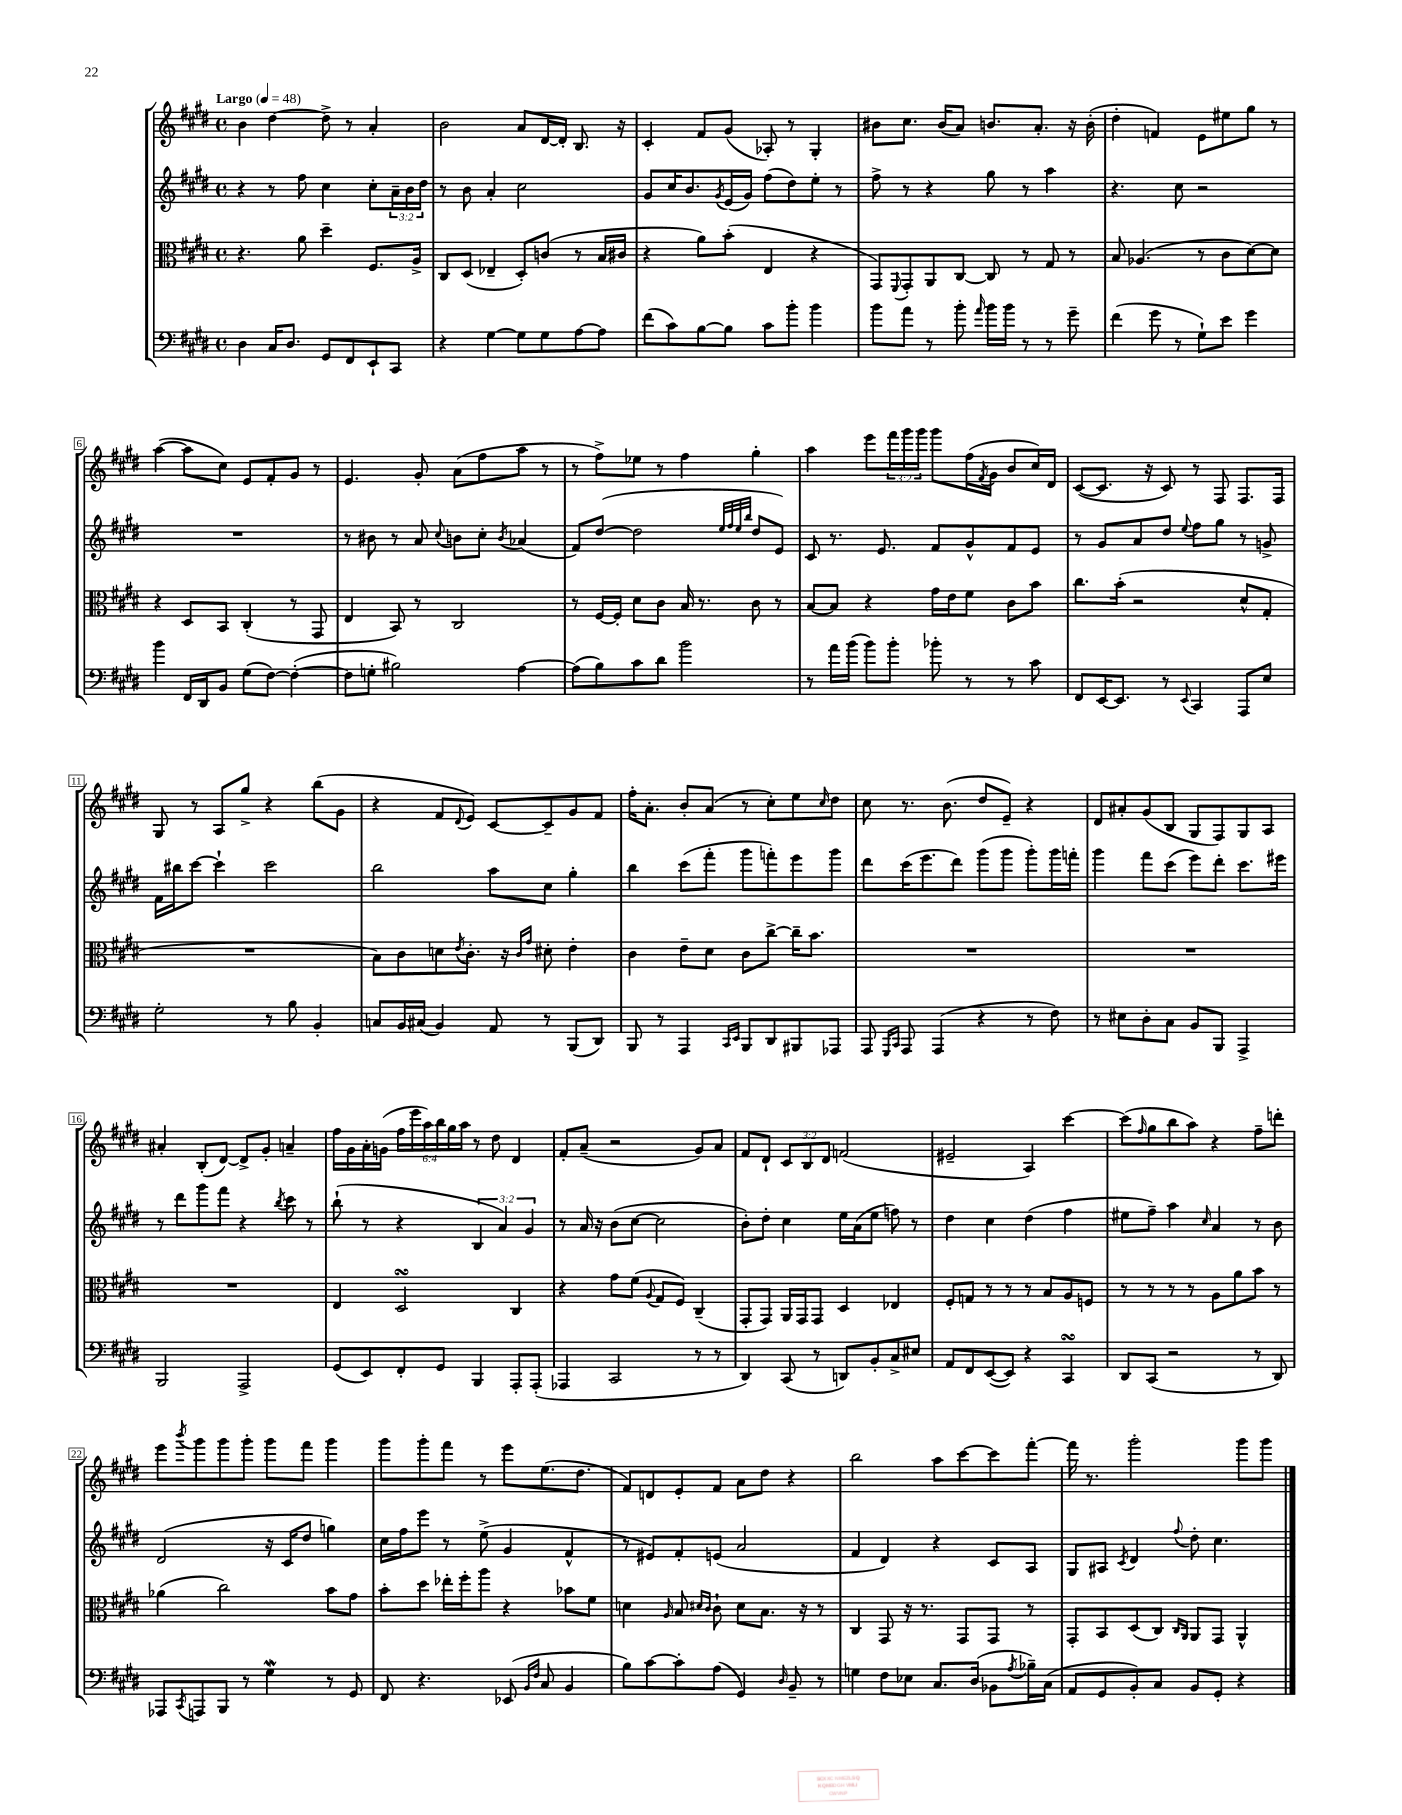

**kern	**kern	**kern	**kern
*staff4	*staff3	*staff2	*staff1
*clefF4	*clefC3	*clefG2	*clefG2
*k[f#c#g#d#]	*k[f#c#g#d#]	*k[f#c#g#d#]	*k[f#c#g#d#]
*M4/4	*M4/4	*M4/4	*M4/4
*met(c)	*met(c)	*met(c)	*met(c)
*MM48	*MM48	*MM48	*MM48
4D#\	4.r	4r	4b\
16C#/LK	.	8r	[4dd#\
8.D#/J	.	.	.
.	8a\	8ff#\	.
8GG#/L	4dd#~\	4cc#\	8dd#^\]
8FF#/	.	.	8r
8EE`/	8.F#/L	8cc#'\L	4a'/
8CC#/J	.	24a~\L	.
.	.	24b\	.
.	16A^/Jk	.	.
.	.	24dd#\JJ	.
=	=	=	=
4r	8C#/L	8r	2b\
.	(8D#/J	8b\	.
[4G#\	4E-~/	4a'/	.
8G#\]L	8D#'/L)	2cc#\	8a/L
8G#\	(8c/J	.	[16d#/L
.	.	.	16d#'/]JJ
[8A\	8r	.	8.B/
8A\]J	16B/LL	.	.
.	16c#/JJ	.	16r
=	=	=	=
(8f#\L	4r	8g#/L	4c#'/
8c#\)	.	16cc#/K	.
.	.	8.b/	.
[8B\	8a\L)	.	8f#/L
.	.	8qg#/	.
8B\]J	(8b'\J	(16e/L	(8g#/J
.	.	16g#/JJ)	.
8c#\L	4E/	(8ff#\L	8A-'/)
8b'\J	.	8dd#\)	8r
4b\	4r	8ee'\J	4G#'/
.	.	8r	.
=	=	=	=
8b\L	8GG#/L)	8ff#^\	8b#\L
.	8qqFF#/	.	.
8a\J	8GG#'/	8r	8.cc#\J
8r	8AA/	4r	.
.	.	.	(16b#/LK
8b'\	[8C#/J	.	8a/J)
16qqa/	.	.	.
16b\LL	8C#/]	8gg#\	8.b/L
16b\JJ	.	.	.
8r	8r	8r	.
.	.	.	8.a'/J
8r	8G#/	4aa\	.
8g#~\	8r	.	16r
.	.	.	(16b'\
=	=	=	=
(4f#\	8B/	4.r	4dd#'\
.	(4.A-/	.	.
8g#\	.	.	4f/)
8r	.	8cc#\	.
8G#`\L)	8r	2r	8e\L
8e\J	8c#\L	.	8ee#\
4g#\	[8d#\)	.	8gg#\J
.	8d#\]J	.	8r
=	=	=	=
4b\	4r	1r	([4aa\
16FF#/LL	8D#/L	.	8aa\]L
16DD#/J	.	.	.
8BB/J	8BB/J	.	8cc#\J)
(8G#\L	(4C#'/	.	8e/L
[8F#\J)	.	.	8f#'/
(4F#'\_	8r	.	8g#/J
.	8GG#/	.	8r
=	=	=	=
8F#\]L	4E/	8r	4.e/
8G'\J	.	8b#\	.
2B#\)	8BB/)	8r	.
.	8r	8a/	8g#'/
.	.	8qqcc#/	.
.	2C#/	8b\L	(8a\L
.	.	8cc#'\J	8ff#\
.	.	8qb/	.
[4A\	.	(4a-/	8aa\J
.	.	.	8r
=	=	=	=
(8A\]L	8r	8f#/L)	8r
8B\)	[16F#/LL	([8dd#/J	8ff#^\L)
.	16F#'/]JJ	.	.
8c#\	8d#\L	2dd#\]	8ee-\J
8d#\J	8c#\J	.	8r
2b\	16B/	.	4ff#\
.	8.r	.	.
.	.	32qqee/LLL	.
.	.	32qqff#/	.
.	.	32qqee/	.
.	.	32qqbb/JJJ	.
.	8c#\	8dd#/L	4gg#'\
.	8r	8e/J)	.
=	=	=	=
8r	[8B/L	8c#/	4aa\
16a\LL	8B/]J	8.r	.
(16b\JJ	.	.	.
8b\L)	4r	.	8eee\L
.	.	8.e/	.
8b'\J	.	.	24fff#\L
.	.	.	24ggg#\
.	.	.	24ggg#\JJ
8b-'\	16g#\LL	8f#/L	8ggg#\L
.	16e\J	.	.
8r	8f#\J	8g#^^/	(16ff#\L
.	.	.	8qf#/
.	.	.	16g#\JJ
8r	8c#\L	8f#/	8b/L
8c#\	8b\J	8e/J	16cc#/L)
.	.	.	16d#/JJ
=	=	=	=
8FF#/L	8.cc#\L	8r	([8c#/L
[16EE/K	.	8g#/L	8.c#/]J
8.EE/]J	(16b'\Jk	.	.
.	2r	8a/	.
.	.	.	16r
8r	.	8dd#/J	8c#/)
8qqEE/	.	8qqee/	.
4CC#/	.	8ff#\L	8r
.	.	8gg#\J	8F#/
8AAA/L	8d#^^/L	8r	8.F#/L
8E/J	8G#'/J	8g^/	.
.	.	.	16F#/Jk
=	=	=	=
2G#'\	1r	16f#\LL	8G#/
.	.	16bb#\J	.
.	.	[8ccc#\J	8r
.	.	4ccc#`\]	8A/L
.	.	.	8gg#^/J
8r	.	2ccc#\	4r
8B\	.	.	.
4BB'/	.	.	(8bb\L
.	.	.	8g#\J
=	=	=	=
8C/L	8B\L)	2bb\	4r
16BB/L	8c#\	.	.
(16C#/JJ	.	.	.
4BB/)	8d\	.	8f#/L
.	8qe/	.	8qqd#/
.	8.c#'\J	.	8e/J)
8AA/	.	8aa\L	[8c#/L
.	16r	.	.
.	16qqc#/LL	.	.
.	16qqg#/JJ	.	.
8r	8d#'\	8cc#\J	8c#~/]
(8BBB/L	4e'\	4gg#'\	8g#/
8DD#/J)	.	.	8f#/J
=	=	=	=
8BBB/	4c#\	4bb\	16ff#'\LK
.	.	.	8.a'\J
8r	.	.	.
4AAA/	8e~\L	(8ccc#\L	8b'/L
.	8d#\J	8fff#'\J	(8a/J
16qqCC#/LL	.	.	.
16qqEE/JJ	.	.	.
8BBB/L	8c#\L	8ggg#\L	8r
8DD#/	[8cc#^\J	8fff'\)	8cc#'\L)
8BBB#/	16cc#~\]LK	8eee\	8ee\
.	8.b\J	.	.
.	.	.	16qqcc#/
8AAA-/J	.	8ggg#\J	8dd#\J
=	=	=	=
8AAA/	1r	8ddd#\L	8cc#\
16qqGGG#/LL	.	.	.
16qqCC#/JJ	.	.	.
8AAA/	.	(16ccc#\K	8.r
.	.	8.eee\	.
(4AAA/	.	.	.
.	.	.	(8.b\
.	.	8ddd#\J)	.
4r	.	(8ggg#\L	8dd#/L
.	.	8ggg#\J	8e~/J)
8r	.	8ggg#'\L)	4r
8F#\)	.	16ggg#\L	.
.	.	16fff'\JJ	.
=	=	=	=
8r	1r	4ggg#\	8d#/L
8E#\L	.	.	8a#'/
8D#'\	.	8fff#\L	(8g#/
8C#\J	.	(8ccc#\J	8B/J
8BB/L	.	8eee\L)	8G#/L
8BBB/J	.	8ddd#'\J	8F#/)
4AAA^/	.	8.ccc#\L	8G#/
.	.	.	8A/J
.	.	16eee#\Jk	.
=	=	=	=
2BBB/	1r	8r	4a#'/
.	.	8ddd#\L	.
.	.	8ggg#\	(8B'/L
.	.	8fff#\J	[8d#/J)
2AAA^/	.	4r	8d#^/]L
.	.	.	8g#'/J
.	.	8qbb/	.
.	.	8ccc#\	4a~/
.	.	8r	.
=	=	=	=
(8GG#/L	4E/	(8bb`\	16ff#\LL
.	.	.	16g#\
8EE/)	.	8r	16a'\
.	.	.	(16g\JJ
8FF#'/	2D#/	4r	24ff#\LL
.	.	.	24eee\
.	.	.	24aa\)
8GG#/J	.	.	24bb\
.	.	.	24gg#\
.	.	.	24aa\JJ
4BBB/	.	6B/	8r
.	.	.	8dd#\
.	.	6a/)	.
8AAA'/L	4C#/	.	4d#/
.	.	6g#/	.
(8AAA'/J	.	.	.
=	=	=	=
4AAA-/	4r	8r	8f#'/L
.	.	16a/	(8a~/J
.	.	16r	.
2CC#/	8g#\L	(8b\L	2r
.	(8f#\J	[8cc#\J	.
.	8qqA/	.	.
.	8G#/L	2cc#\]	.
.	8F#/J)	.	.
8r	(4C#~/	.	8g#/L)
8r	.	.	8a/J
=	=	=	=
4DD#/)	8GG#'/L	8b'\L)	8f#/L
.	8GG#/J)	8dd#'\J	8d#`/J
(8CC#/	16AA/LL	4cc#\	12c#/L
.	16GG#/J	.	.
.	.	.	12B/
8r	8GG#/J	.	.
.	.	.	12d#/J
8DD/L)	4D#/	16ee\LL	(2f/
.	.	(16a\J	.
8BB'/	.	8ee\J	.
8C#^/	4E-/	8ff\)	.
8E#/J	.	8r	.
=	=	=	=
8AA/L	8F#'/L	4dd#\	2e#~/
8FF#/	8G/J	.	.
([8EE/	8r	4cc#\	.
8EE/]J)	8r	.	.
4r	8r	(4dd#\	4A/)
.	8B/L	.	.
4CC#/	8A/	4ff#\	[4ccc#\
.	8F/J	.	.
=	=	=	=
8DD#/L	8r	8ee#\L	(8ccc#\]L
.	.	.	16qqff#/
(8CC#/J	8r	8ff#~\J)	8gg#\
2r	8r	4aa\	8bb\
.	8r	.	8aa\J)
.	.	16qqcc#/	.
.	8A\L	4a/	4r
.	8a\	.	.
8r	8b\J	8r	8ff#~\L
8DD#/)	8r	8b\	8ddd'\J
=	=	=	=
8AAA-/L	(4a-\	(2d#/	8eee\L
8qCC#/	.	.	8qbbb/
8AAA/	.	.	8ggg#\
8BBB/J	2cc#\)	.	8ggg#\
8r	.	.	8ggg#'\J
4G#\	.	16r	8ggg#\L
.	.	16c#/LK	.
.	.	8dd#/J	8fff#\J
8r	8b\L	4gg\)	4ggg#\
8GG#/	8g#\J	.	.
=	=	=	=
8FF#/	8b'\L	16cc#\LL	8ggg#\L
.	.	16ff#\J	.
4.r	8dd#\J	8eee\J	8ggg#'\
.	16ee-'\LL	8r	8fff#\J
.	16ff#'\J	.	.
.	8aa\J	(8ee^\	8r
(8EE-/	4r	4g#/	8eee\L
16qqBB/LL	.	.	.
16qqF#/JJ	.	.	.
8C#/	.	.	(8.ee\
4BB/	8b-\L	4f#^^/	.
.	.	.	8.dd#\J
.	8f#\J	.	.
=	=	=	=
8B\L)	4d\	8r	8f#/L)
[8c#\	.	8e#/L)	8d/
.	16qqA/	.	.
8c#'\]	8B/	8f#'/	8e'/
.	16qqd#/LL	.	.
.	16qqc#/JJ	.	.
(8A\J	8c#`\	(8e/J	8f#/J
4GG#/)	8d#\L	2a/	8a\L
.	8.B\J	.	8dd#\J
16qqD#/	.	.	.
8BB~/	.	.	4r
.	16r	.	.
8r	8r	.	.
=	=	=	=
4G\	4C#/	4f#/	2bb\
8F#\L	8GG#/	4d#/)	.
8E-\J	16r	.	.
.	8.r	.	.
8.C#/L	.	4r	8aa\L
.	8GG#/L	.	[8ccc#\
(16D#/Jk	.	.	.
8BB-\L	8GG#/J	8c#/L	8ccc#\]
8qA/	.	.	.
16B-~\L)	8r	8A/J	[8fff#'\J
(16C#\JJ	.	.	.
=	=	=	=
8AA/L	8GG#'/L	8G#/L	16fff#\]
.	.	.	8.r
8GG#/	8BB/	8A#/J	.
.	.	8qc#/	.
8BB'/)	(8D#/	4d#/	2ggg#'\
8C#/J	8C#/J)	.	.
.	16qqC#/LL	.	.
.	16qqAA/JJ	8qqff#/	.
8BB/L	8AA/L	8dd#'\	.
8GG#'/J	8GG#/J	4.cc#\	.
4r	4AA^^/	.	8ggg#\L
.	.	.	8ggg#\J
==	==	==	==
*-	*-	*-	*-
